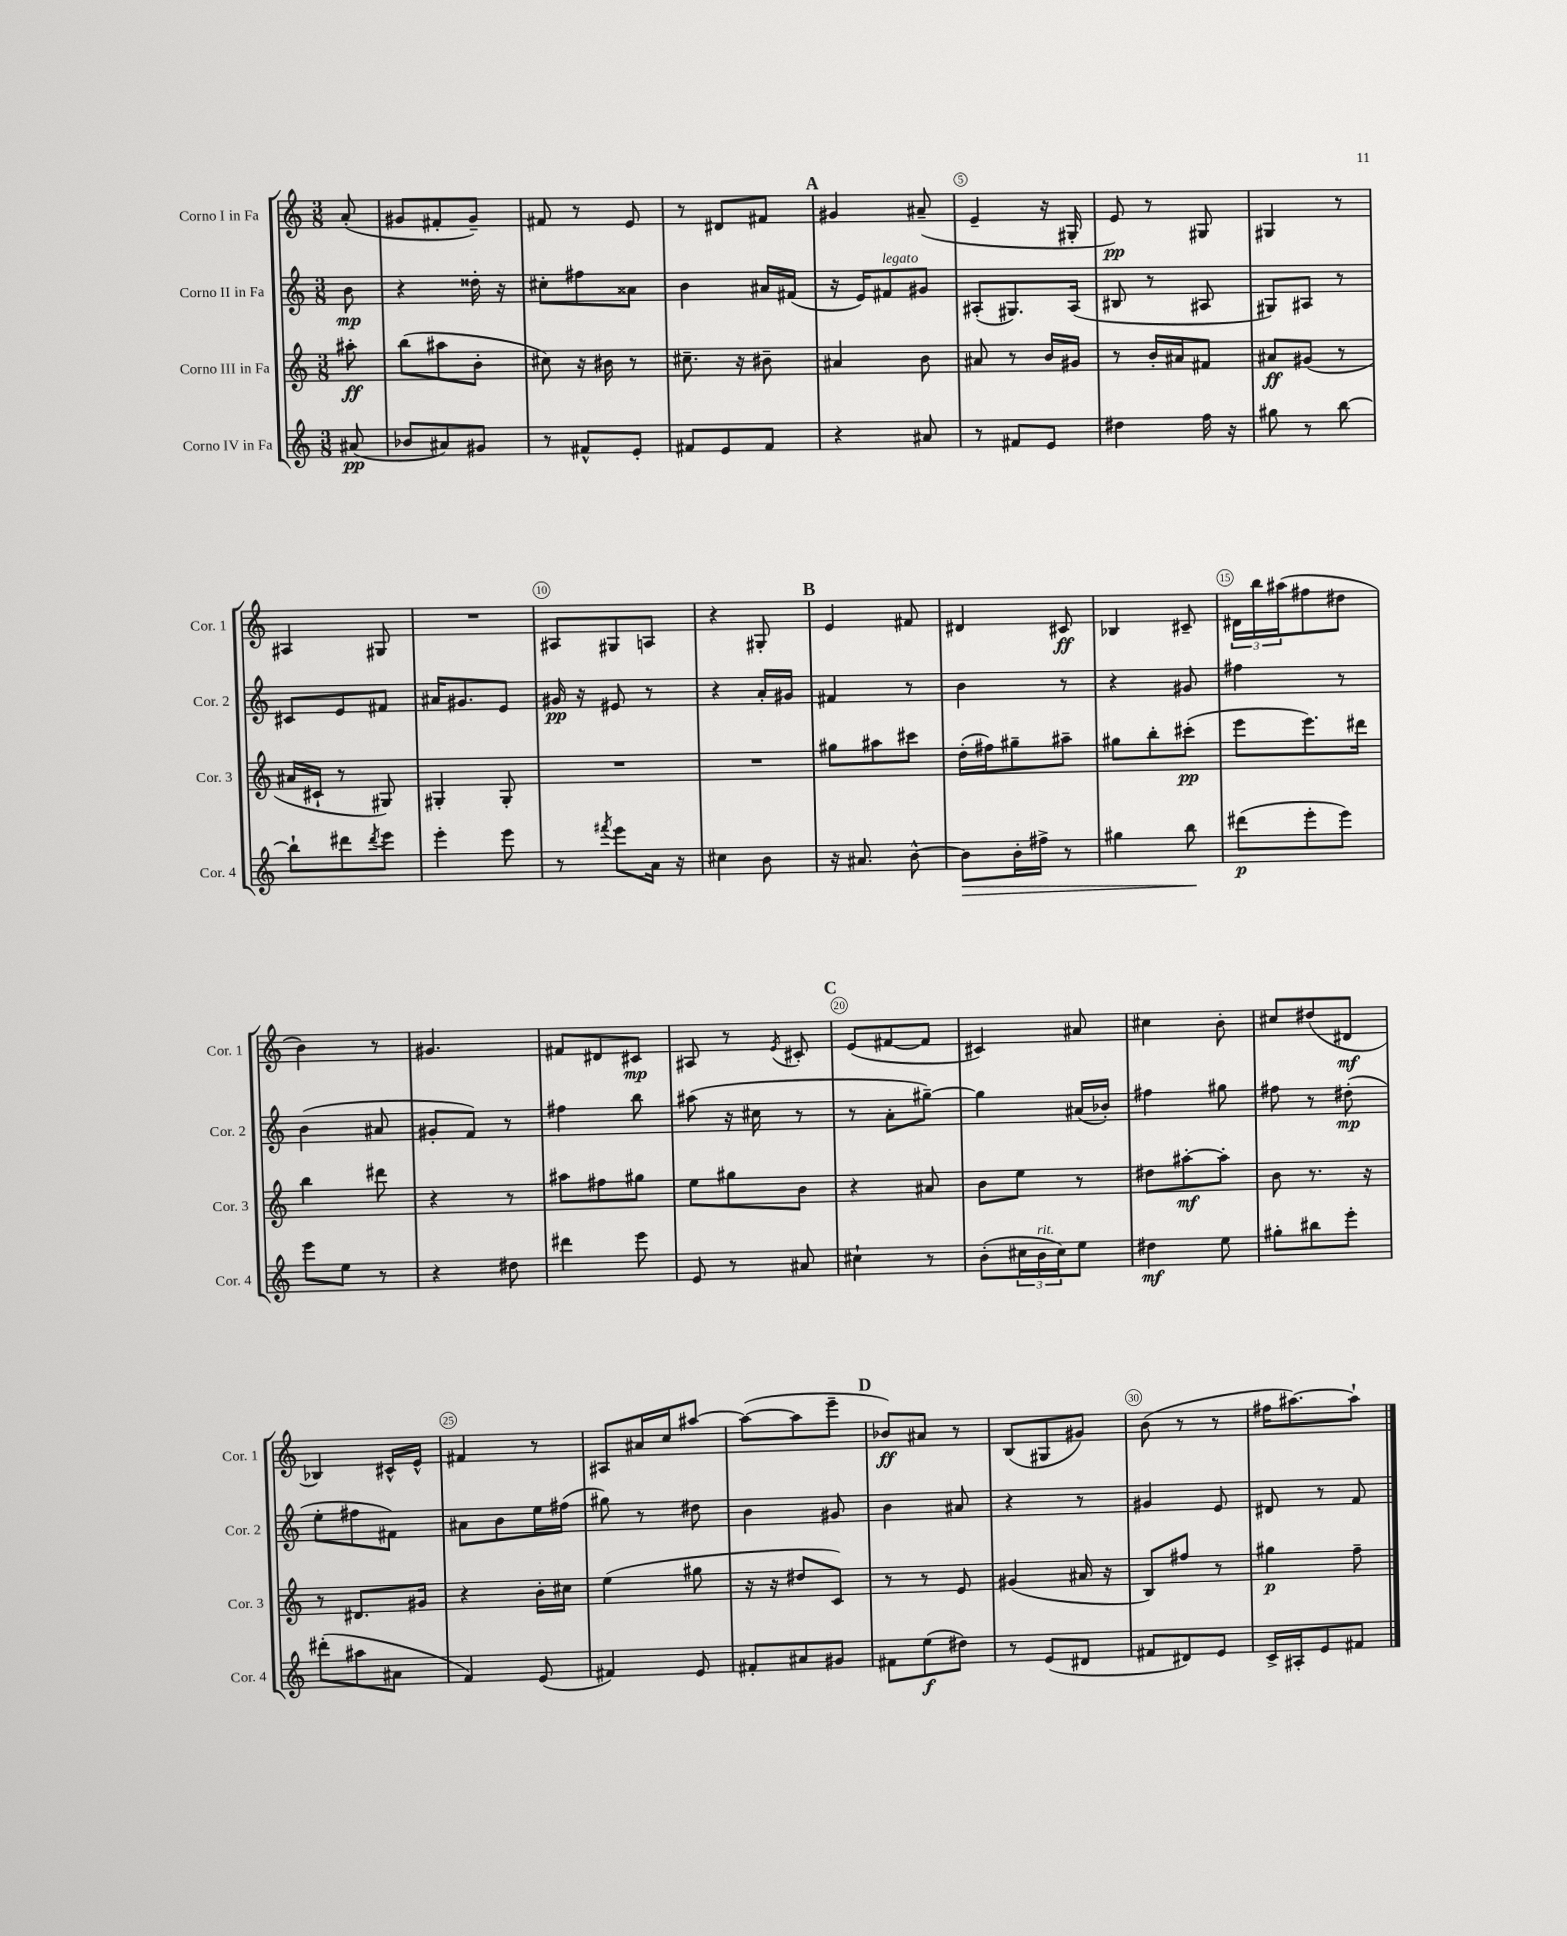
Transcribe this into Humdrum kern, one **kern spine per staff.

**kern	**dynam	**kern	**dynam	**kern	**dynam	**kern	**dynam
*part4	*part4	*part3	*part3	*part2	*part2	*part1	*part1
*staff4	*staff4	*staff3	*staff3	*staff2	*staff2	*staff1	*staff1
*I"Corno IV in Fa	*	*I"Corno III in Fa	*	*I"Corno II in Fa	*	*I"Corno I in Fa	*
*I'Cor. 4	*	*I'Cor. 3	*	*I'Cor. 2	*	*I'Cor. 1	*
*clefG2	*	*clefG2	*	*clefG2	*	*clefG2	*
*k[]	*	*k[]	*	*k[]	*	*k[]	*
*M3/8	*	*M3/8	*	*M3/8	*	*M3/8	*
=	=	=	=	=	=	=	=
(8a#X/	pp	8aa#X'\	ff	8b\	mp	(8a'/	.
=1	=1	=1	=1	=1	=1	=1	=1
8b-X/L	.	(8bb\L	.	4r	.	8g#X/L	.
8a#X/)	.	8aa#X\	.	.	.	8f#X'/	.
8g#X/J	.	8b'\J	.	16dd##X'\	.	8g#~/J)	.
.	.	.	.	16r	.	.	.
=2	=2	=2	=2	=2	=2	=2	=2
8r	.	8cc#X\)	.	8cc#X'\L	.	8f#X/	.
8f#X^^/L	.	16r	.	8ff#X\	.	8r	.
.	.	16b#X\	.	.	.	.	.
8e'/J	.	8r	.	8a##X\J	.	8e/	.
=3	=3	=3	=3	=3	=3	=3	=3
8f#X/L	.	8.cc#X~\	.	4b\	.	8r	.
8e/	.	.	.	.	.	8d#X/L	.
.	.	16r	.	.	.	.	.
8f#/J	.	8b#X~\	.	16a#X/LL	.	8f#X/J	.
.	.	.	.	(16f#X/JJ	.	.	.
!!LO:REH:place=s1:t=A
=4	=4	=4	=4	=4	=4	=4	=4
4r	.	4a#X/	.	16r	.	4g#X/	.
.	.	.	.	16e/KL)	.	.	.
!	!	!	!	!LO:TX:a:i:t=legato	!	!	!
.	.	.	.	8f#X/	.	.	.
8a#X/	.	8b\	.	8g#X/J	.	(8a#X~/	.
=5	=5	=5	=5	=5	=5	=5	=5
8r	.	8a#X/	.	(8A#X'/L	.	4e~/	.
8f#X/L	.	8r	.	8.G#X/)	.	.	.
8e/J	.	16b/LL	.	.	.	16r	.
.	.	16g#X/JJ	.	(16A#/Jk	.	16G#X'/	.
=6	=6	=6	=6	=6	=6	=6	=6
4dd#X\	.	8r	.	8B#X/	.	8e/)	pp
.	.	16b'/LL	.	8r	.	8r	.
.	.	16a#X/J	.	.	.	.	.
16ff\	.	8f#X/J	.	8A#X/	.	8G#X/	.
16r	.	.	.	.	.	.	.
=7	=7	=7	=7	=7	=7	=7	=7
8gg#X\	.	8a#X/L	ff	8G#X/L)	.	4G#X/	.
8r	.	(8g#X/J	.	8A#X/J	.	.	.
[8bb\	.	8r	.	8r	.	8r	.
!!LO:LB:g=z
=8	=8	=8	=8	=8	=8	=8	=8
8bb`\L]	.	16a#X/LL	.	8c#X/L	.	4A#X/	.
.	.	16c#X`/JJ	.	.	.	.	.
8ddd#X\	.	8r	.	8e/	.	.	.
8qddd#/	.	.	.	.	.	.	.
8eee\J	.	8G#X/)	.	8f#X/J	.	8G#X/	.
=9	=9	=9	=9	=9	=9	=9	=9
4eee'\	.	4G#X'/	.	16a#X/KL	.	4.r	.
.	.	.	.	8.g#X/	.	.	.
8eee\	.	8G#'/	.	8e/J	.	.	.
=10	=10	=10	=10	=10	=10	=10	=10
8r	.	4.r	.	16g#X/	pp	8A#X/L	.
.	.	.	.	16r	.	.	.
8qfff#X/	.	.	.	.	.	.	.
8eee\L	.	.	.	8e#X/	.	8G#X/	.
16a\Jk	.	.	.	8r	.	8An/J	.
16r	.	.	.	.	.	.	.
=11	=11	=11	=11	=11	=11	=11	=11
4cc#X\	.	4.r	.	4r	.	4r	.
8b\	.	.	.	16a'/LL	.	8G#X'/	.
.	.	.	.	16g#X/JJ	.	.	.
!!LO:REH:place=s1:t=B
=12	=12	=12	=12	=12	=12	=12	=12
16r	.	8gg#X\L	.	4f#X/	.	4e/	.
8.a#X/	.	.	.	.	.	.	.
.	.	8aa#X\	.	.	.	.	.
[8b^^\	.	8ccc#X\J	.	8r	.	8f#X/	.
=13	=13	=13	=13	=13	=13	=13	=13
!	!LO:HP:b	!	!	!	!	!	!
8b\L]	>	(16dd'\LL	.	4b\	.	4d#X/	.
.	.	16ff#X\J)	.	.	.	.	.
16b'\L	.	8gg#X~\	.	.	.	.	.
16ff#X^\JJ	.	.	.	.	.	.	.
8r	.	8aa#X~\J	.	8r	.	8c#X/	ff
=14	=14	=14	=14	=14	=14	=14	=14
4gg#X\	.	8gg#X\L	.	4r	.	4B-X/	.
.	.	8bb'\	.	.	.	.	.
8bb\	.	(8ccc#X'\J	pp	8g#X/	.	8c#X~/	.
.	]	.	.	.	.	.	.
=15	=15	=15	=15	=15	=15	=15	=15
(8ddd#X\L	p	8eee\L	.	4ff#X\	.	24d#X\LL	.
.	.	.	.	.	.	24bb\	.
.	.	.	.	.	.	(24aa#X\J	.
8eee'\	.	8.eee\)	.	.	.	8ff#X\	.
8eee\J)	.	.	.	8r	.	8dd#X\J	.
.	.	16ddd#X\Jk	.	.	.	.	.
!!LO:LB:g=z
=16	=16	=16	=16	=16	=16	=16	=16
8eee\L	.	4bb\	.	(4b\	.	4b\)	.
8ee\J	.	.	.	.	.	.	.
8r	.	8ddd#X\	.	8a#X/	.	8r	.
=17	=17	=17	=17	=17	=17	=17	=17
4r	.	4r	.	8g#X'/L	.	4.g#X/	.
.	.	.	.	8f/J)	.	.	.
8dd#X\	.	8r	.	8r	.	.	.
=18	=18	=18	=18	=18	=18	=18	=18
4ddd#X\	.	8aa#X\L	.	4ff#X\	.	8f#X/L	.
.	.	8ff#X\	.	.	.	8d#X/	.
8eee\	.	8gg#X\J	.	8bb\	.	8c#X/J	mp
=19	=19	=19	=19	=19	=19	=19	=19
8e/	.	8ee\L	.	(8aa#X\	.	8A#X/	.
8r	.	8gg#X\	.	16r	.	8r	.
.	.	.	.	16cc#X\	.	.	.
.	.	.	.	.	.	8qe/	.
8a#X/	.	8b\J	.	8r	.	8c#X'/	.
!!LO:REH:place=s1:t=C
=20	=20	=20	=20	=20	=20	=20	=20
4cc#X`\	.	4r	.	8r	.	(8e/L	.
.	.	.	.	8a'\L	.	[8f#X/	.
8r	.	8a#X/	.	[8gg#X~\J)	.	8f#/J]	.
=21	=21	=21	=21	=21	=21	=21	=21
(8b'\L	.	8b\L	.	4gg#\]	.	4c#X/)	.
24cc#X\L	.	8ee\J	.	.	.	.	.
!LO:TX:a:i:t=rit.	!	!	!	!	!	!	!
24b\	.	.	.	.	.	.	.
24cc#\J)	.	.	.	.	.	.	.
8ee\J	.	8r	.	(16a#X/LL	.	8a#X/	.
.	.	.	.	16b-X'/JJ)	.	.	.
=22	=22	=22	=22	=22	=22	=22	=22
4dd#X\	mf	8dd#X\L	.	4ff#X\	.	4cc#X\	.
.	.	[8aa#X'\	mf	.	.	.	.
8ee\	.	8aa#'\J]	.	8gg#X\	.	8b'\	.
=23	=23	=23	=23	=23	=23	=23	=23
8gg#X'\L	.	8b\	.	8ff#X\	.	8cc#X/L	.
8bb#X\	.	8.r	.	8r	.	(8dd#X/	.
8eee'\J	.	.	.	(8dd#X'\	mp	8d#X/J	mf
.	.	16r	.	.	.	.	.
!!LO:LB:g=z
=24	=24	=24	=24	=24	=24	=24	=24
(8ddd#X'\L	.	8r	.	8ee'\L	.	4B-X/)	.
8aa#X\	.	8.d#X/L	.	8ff#X\	.	.	.
8a#X\J	.	.	.	8f#X\J)	.	16c#X^^/LL	.
.	.	16g#X/Jk	.	.	.	16e^^/JJ	.
=25	=25	=25	=25	=25	=25	=25	=25
4f/)	.	4r	.	8a#X\L	.	4f#X/	.
.	.	.	.	8b\	.	.	.
(8e/	.	16b'\LL	.	16ee\L	.	8r	.
.	.	16cc#X\JJ	.	(16ff#X\JJ	.	.	.
=26	=26	=26	=26	=26	=26	=26	=26
4f#X/)	.	(4ee\	.	8gg#X\)	.	8A#X/L	.
.	.	.	.	8r	.	16a#X/L	.
.	.	.	.	.	.	16cc/J	.
8e/	.	8gg#X\	.	8dd#X\	.	[8aa#X/J	.
=27	=27	=27	=27	=27	=27	=27	=27
8f#X'/L	.	16r	.	4b\	.	(8aa#\L_	.
.	.	16r	.	.	.	.	.
8a#X/	.	8dd#X/L	.	.	.	8aa#\]	.
8g#X/J	.	8c/J)	.	8g#X/	.	8eee~\J	.
!!LO:REH:place=s1:t=D
=28	=28	=28	=28	=28	=28	=28	=28
8f#X\L	.	8r	.	4b\	.	8b-X/L)	ff
(8ee\	f	8r	.	.	.	8a#X/J	.
8dd#X\J)	.	8e/	.	8a#X/	.	8r	.
=29	=29	=29	=29	=29	=29	=29	=29
8r	.	(4g#X/	.	4r	.	(8B/L	.
(8e/L	.	.	.	.	.	8G#X/	.
8d#X/J	.	16a#X/	.	8r	.	8g#X/J)	.
.	.	16r	.	.	.	.	.
=30	=30	=30	=30	=30	=30	=30	=30
8f#X/L	.	8B/L)	.	4g#X/	.	(8b\	.
8d#X/)	.	8ff#X/J	.	.	.	8r	.
8e/J	.	8r	.	8e/	.	8r	.
=31	=31	=31	=31	=31	=31	=31	=31
16c^/LL	.	4gg#X\	p	8d#X/	.	16ff#X\KL	.
16A#X'/J	.	.	.	.	.	[8.aa#X\)	.
8e/	.	.	.	8r	.	.	.
8f#X/J	.	8ff~\	.	8f/	.	8aa#`\J]	.
==	==	==	==	==	==	==	==
*-	*-	*-	*-	*-	*-	*-	*-
